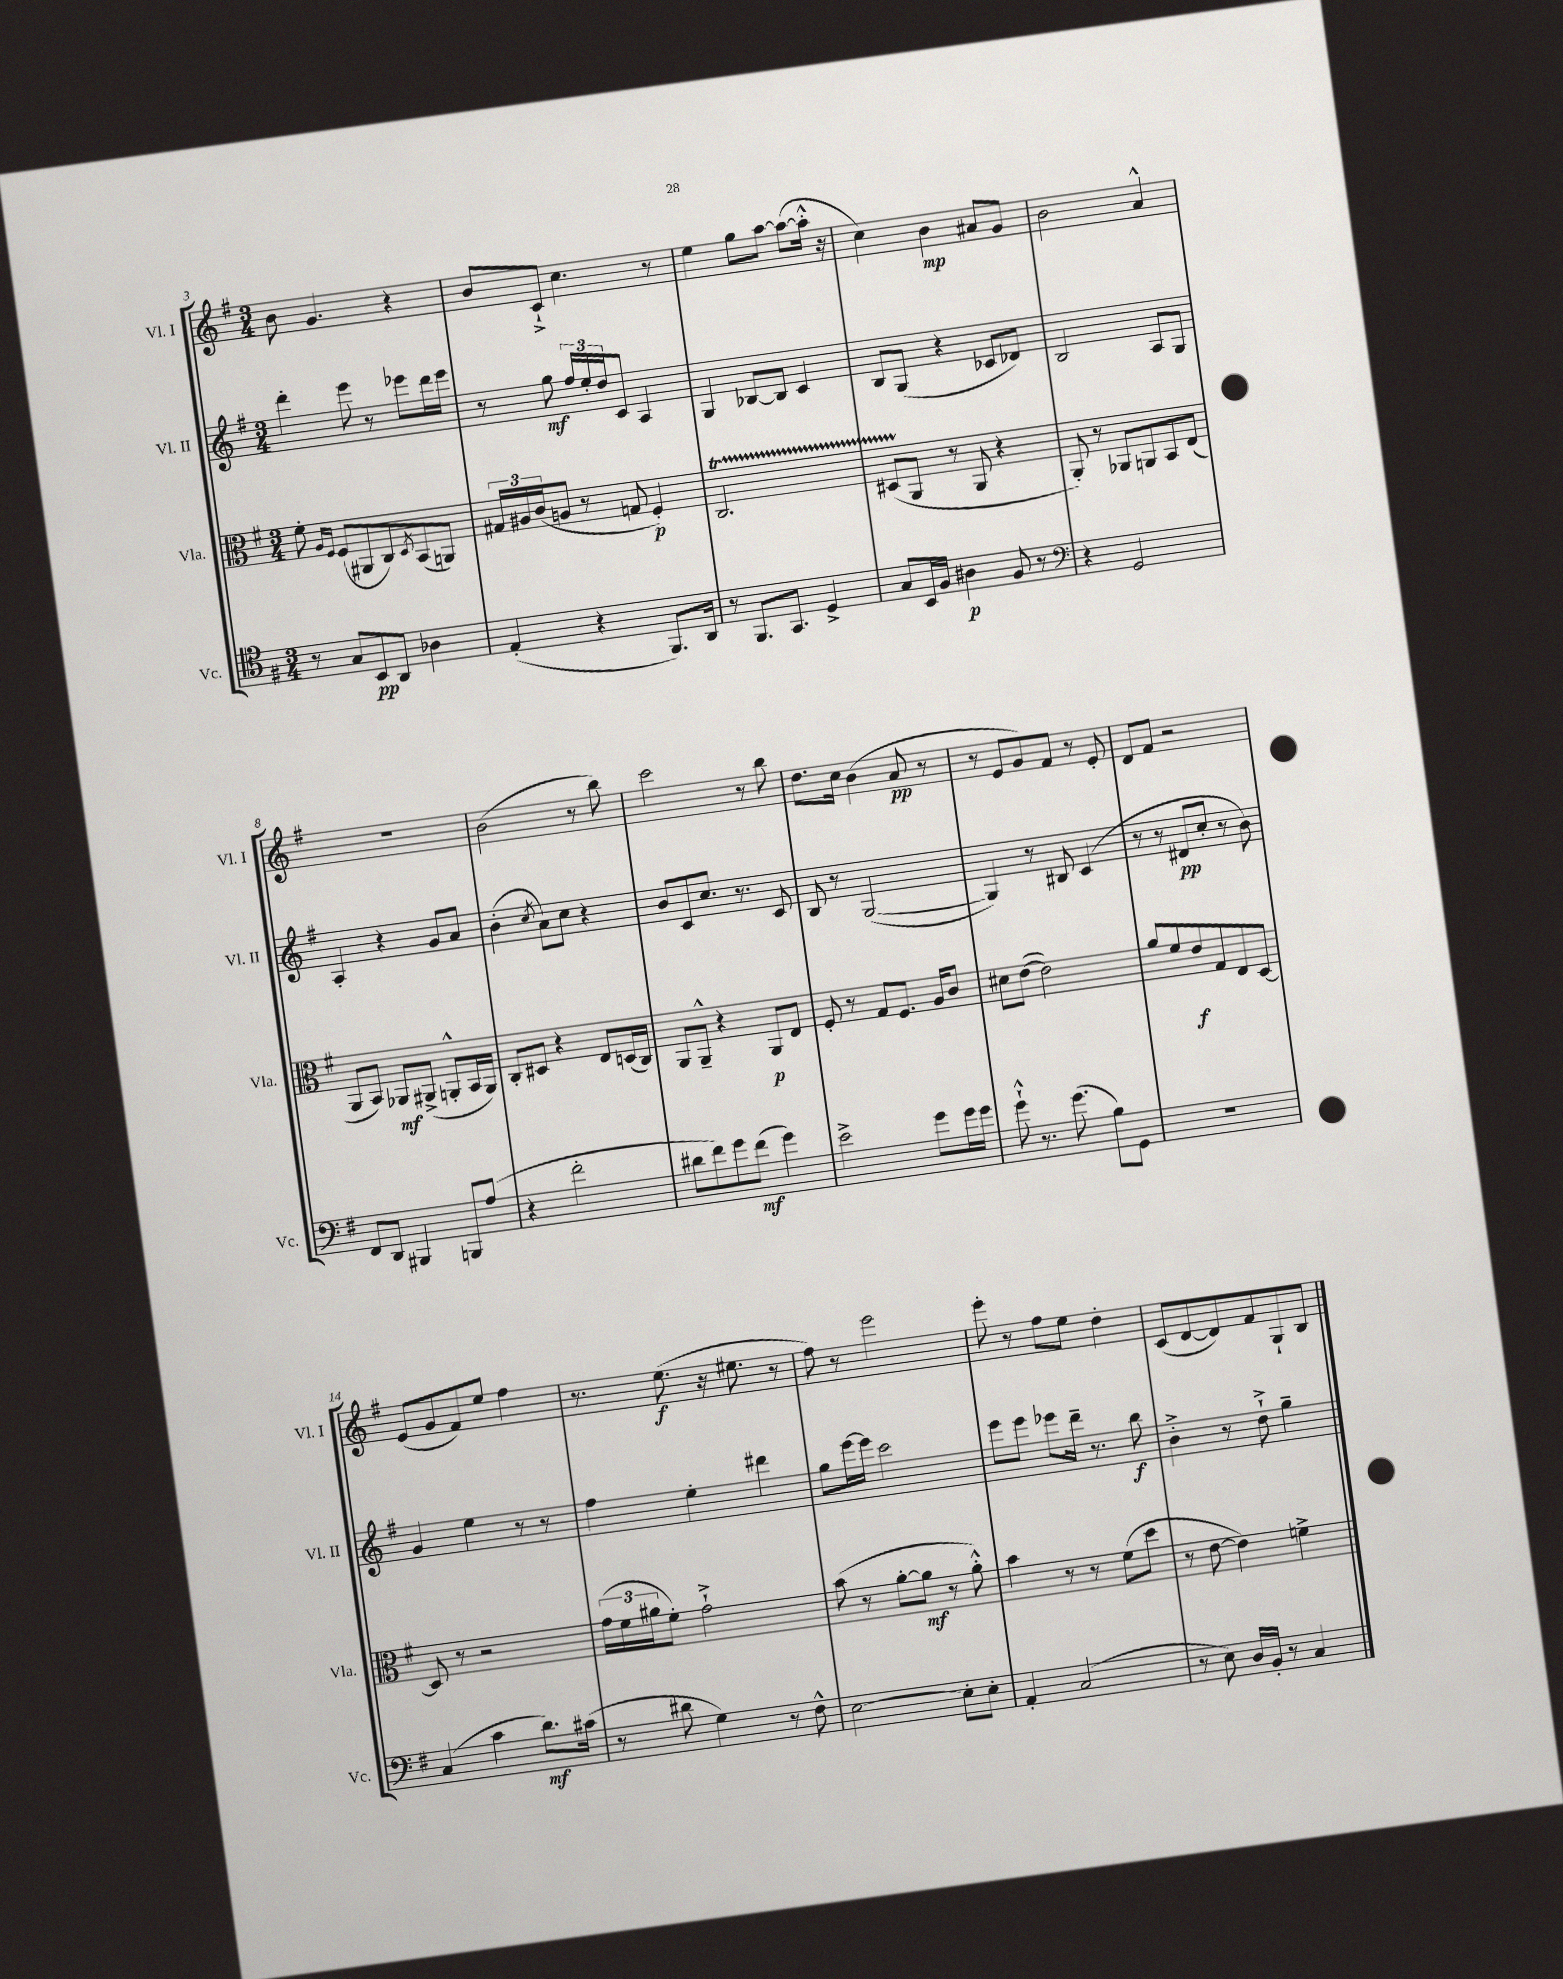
<<
\new StaffGroup <<
\new Staff = "s0" \with { instrumentName = "Vl. I" shortInstrumentName = "Vl. I" } {
    \clef treble \key g \major \numericTimeSignature \time 3/4
    b'8 g'4. r4 |
    b'8 c'8-!-> c''4. r8 |
    e''4 g''8 a''8~ a''8~( a''16-.-^ r16 |
    c''4) b'4\mp ais'8 g'8 |
    b'2 a'4-^ |
    R2. |
    b'2( r8 b''8) |
    c'''2 r8 b''8 |
    d''8. c''16 b'4( a'8\pp r8 |
    r8 e'8 g'8) fis'8 r8 e'8-. |
    d'8 fis'8 r2 |
    e'8( g'8 fis'8) e''8 fis''4 |
    r8. e''8.\f( r16 eis''8. r8 |
    fis''8) r8 e'''2 |
    e'''8-. r8 fis''8 e''8 d''4-. |
    c'8( d'8~ d'8) fis'8 g8-! b8 \bar "|." |
}
\new Staff = "s1" \with { instrumentName = "Vl. II" shortInstrumentName = "Vl. II" } {
    \clef treble \key g \major \numericTimeSignature \time 3/4
    d'''4-. e'''8 r8 ees'''8 d'''16 ees'''16 |
    r8 g''8\mf \tuplet 3/2 { fis''16 e''16-. d''16 } c'8 a4 |
    g4 bes8~ bes8 c'4 |
    b8 g8( r4 ces'8 des'8) |
    b2 a8 g8 |
    a4-. r4 g'8 a'8 |
    b'4-.( \acciaccatura { c''8 } a'8) c''8 r4 |
    b'8 c'8 c''8. r8. c'8 |
    b8 r8 g2~( |
    g4) r8 bis8 c'4( |
    r8 r8 dis'8\pp c''8-. r8 b'8) |
    g'4 e''4 r8 r8 |
    fis''4 e''4-. dis'''4 |
    g''8 e'''16~ e'''16 c'''2 |
    e'''8 e'''8 ees'''8 d'''16-- r8. b''8\f |
    b'4-.-> r8 d''8-!-> g''4-- \bar "|." |
}
\new Staff = "s2" \with { instrumentName = "Vla." shortInstrumentName = "Vla." } {
    \clef alto \key g \major \numericTimeSignature \time 3/4
    fis'8-. \grace { a16 fis16 } fis8( ais,8 c8) \acciaccatura { d8 } b,8( a,8) |
    \tuplet 3/2 { gis16 ais16 c'16( } a8 r8 g8 fis4-.\p) |
    c2.\startTrillSpan |
    dis8( a,8\stopTrillSpan r8 a,8 r4 |
    a,8-.) r8 aes,8 a,8 b,8 e8( |
    a,8 b,8) aes,8\mf ais,8->( a,8-.-^ b,16 a,16) |
    c8-. dis8 r4 e8 d16( c16) |
    a,8 a,8---^ r4 a,8\p e8 |
    fis8-. r8 g8 fis8. a16 c'8 |
    dis'8 e'8~( e'2) |
    a'8 fis'8 e'8\f g8 e8 d8~ |
    d8 r8 r2 |
    \tuplet 3/2 { g'16( fis'16 ais'16 } fis'8-.) g'2-!-> |
    b'8( r8 a'8~-. a'8\mf r8 a'8-.-^) |
    b'4 r8 r8 fis'8( d''8 |
    r8 e'8~ e'4) f'4-> \bar "|." |
}
\new Staff = "s3" \with { instrumentName = "Vc." shortInstrumentName = "Vc." } {
    \clef tenor \key g \major \numericTimeSignature \time 3/4
    r8 g8 b,8\pp a,8 aes4 |
    e4-.( r4 fis,8.) a,16 |
    r8 fis,8. g,8. d4-> |
    g8 b,16 fis16 ais4\p fis8 r8 |
    \clef bass r4 g,2 |
    fis,8 d,8 bis,,4 b,,8 a8( |
    r4 fis'2-. |
    dis'8 fis'8) g'8 fis'8\mf( g'4) |
    e'2-> g'8 g'16 g'16 |
    g'8-!-^ r8. g'8.( b8) g,8 |
    R2. |
    c4( c'4 d'8.\mf) cis'16( |
    r8 dis'8 g4) r8 fis8-^ |
    e2~ e8-. e8-. |
    a,4-. c2( |
    r8 e8) d16 b,16-. r8 c4 \bar "|." |
}
>>
>>
\layout { \context { \Score currentBarNumber = #3 } }
